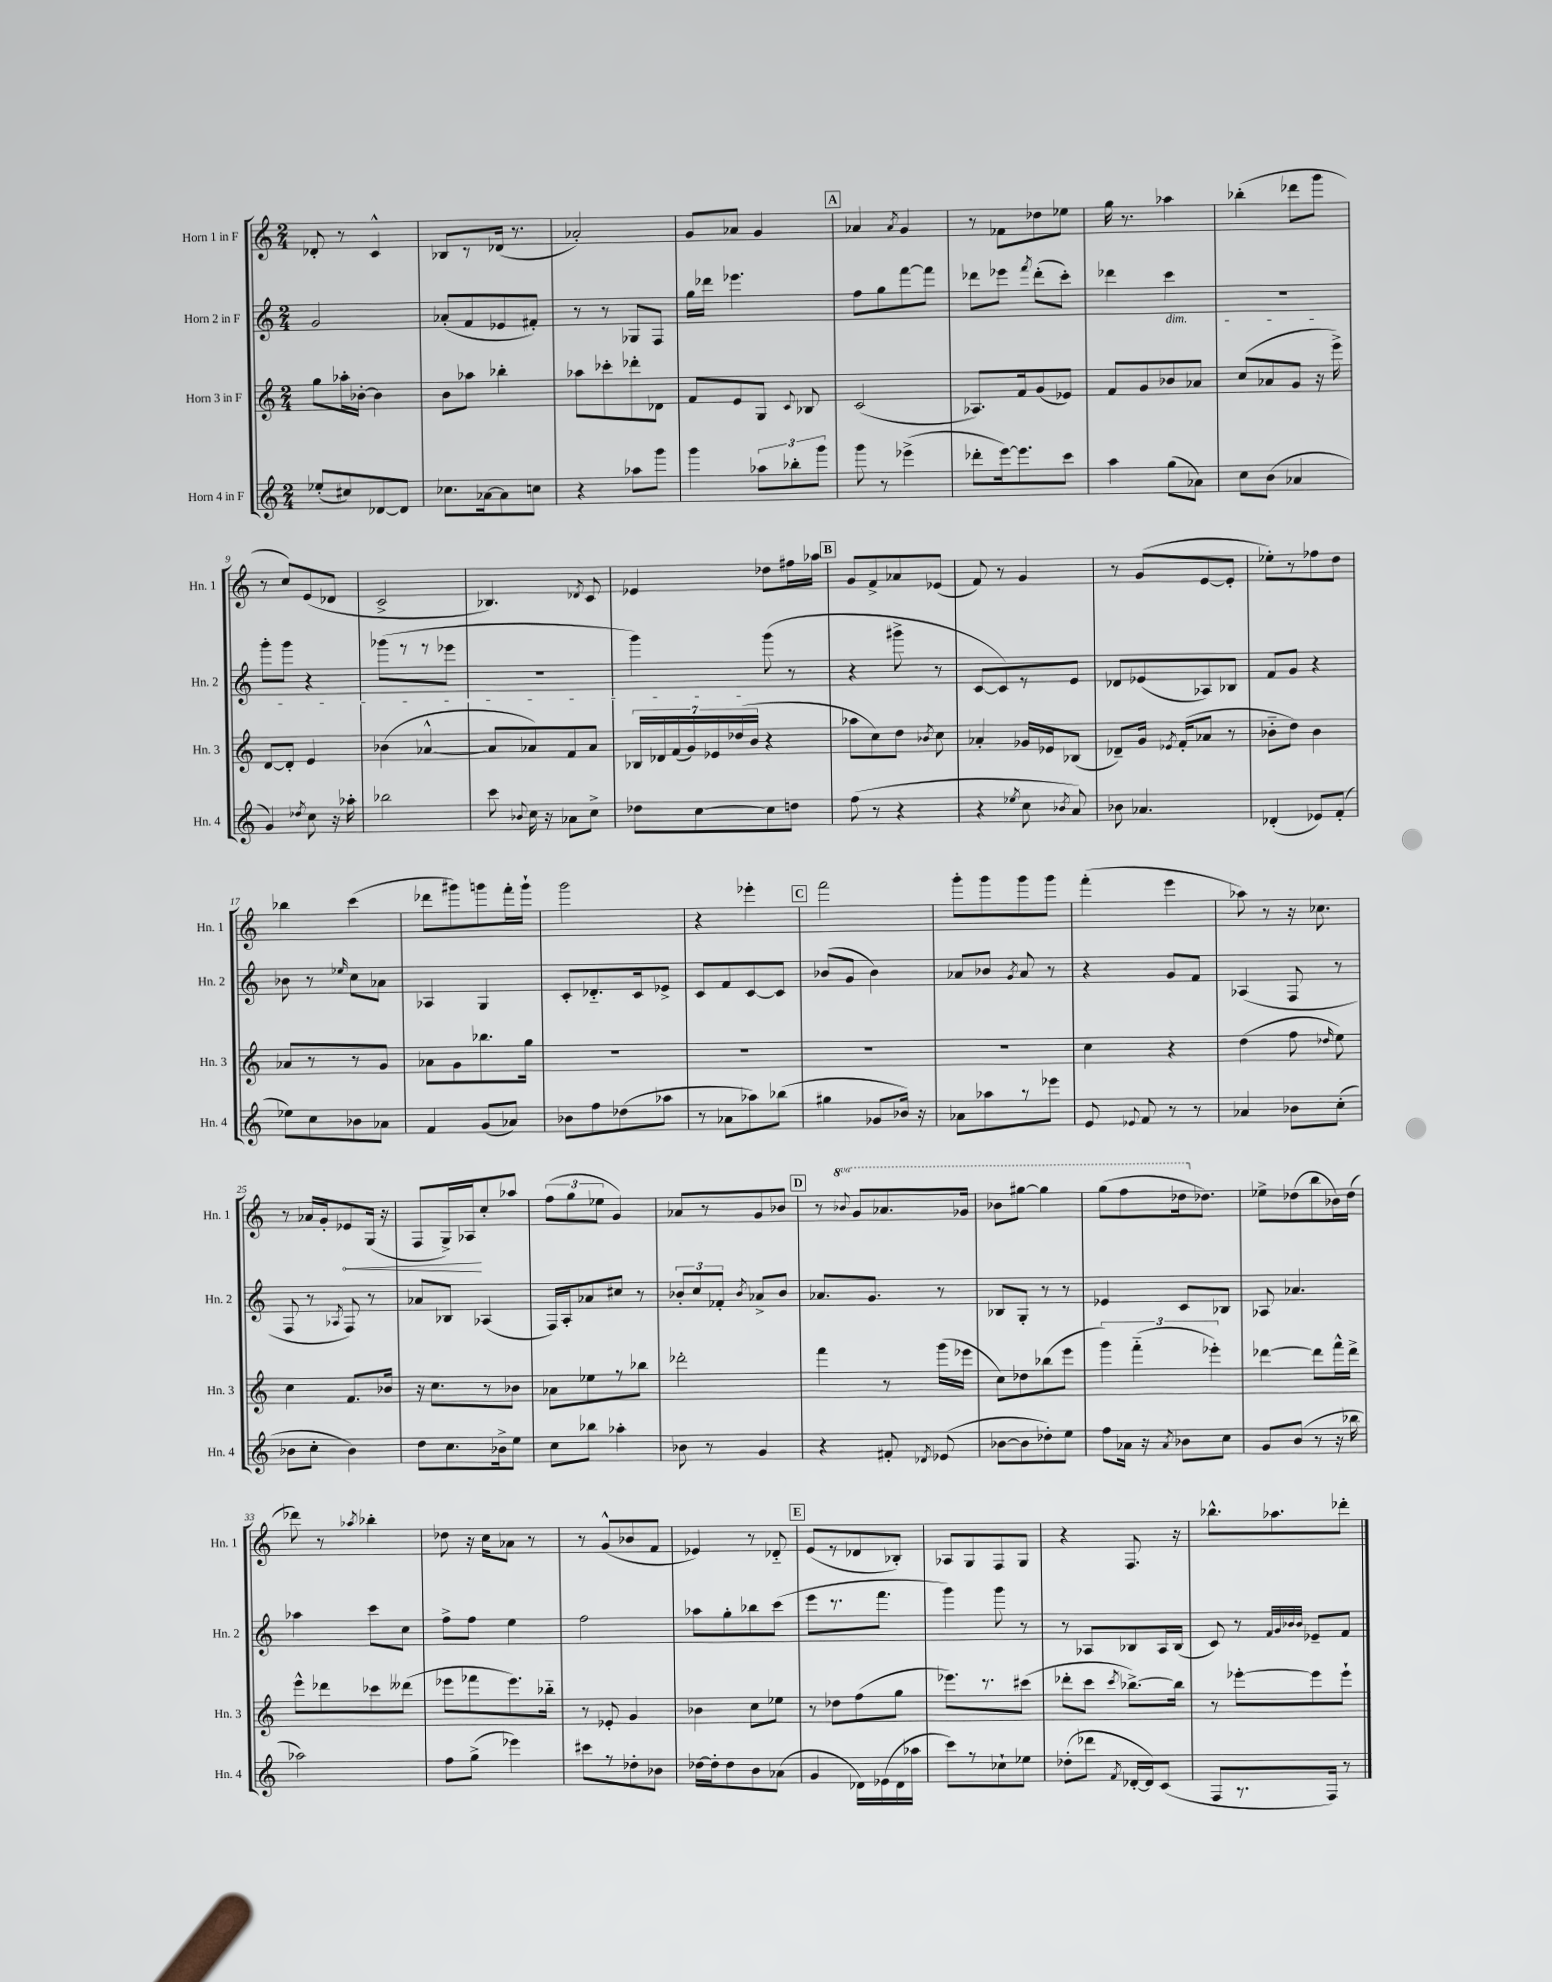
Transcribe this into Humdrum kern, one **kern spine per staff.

**kern	**kern	**kern	**kern
*staff4	*staff3	*staff2	*staff1
*clefG2	*clefG2	*clefG2	*clefG2
*k[]	*k[]	*k[]	*k[]
*M2/4	*M2/4	*M2/4	*M2/4
(8ee-'	8gg	2g	8d-'
8cc#)	16aa-'	.	8r
.	[16b-'	.	.
[8d-	4b-]	.	4c^^
8d-]	.	.	.
=	=	=	=
8.cc-	8b	(8a-'	8B-
.	8aa-	8f	8r
[16a-	.	.	.
8a-]	4bb-'	8e-	(16d-
.	.	.	8.r
8cc	.	8f#')	.
=	=	=	=
4r	8aa-	8r	2a-')
.	8ccc-'	8r	.
8aa-	8ddd-'	8G-	.
8ggg	8d-	8F	.
=	=	=	=
4ggg	8f	16gg	8g
.	.	16ddd-	.
.	8e	4.eee-	8a-
12aa-	8G	.	4g
12bb-'	.	.	.
.	8qqc	.	.
.	8B-	.	.
12ggg	.	.	.
=	=	=	=
8ggg	(2c	8ff	4a-
8r	.	8gg	.
.	.	.	8qa-
(4eee-^	.	[8fff	4g
.	.	8fff]	.
=	=	=	=
8ddd-'	8.A-)	8ddd-	8r
[16eee)	.	8eee-	8f-
8.eee]	16f	.	.
.	.	8qfff	.
.	(8g	(8ddd-'	8dd-
8ccc	8e-)	8ccc')	8ee-
=	=	=	=
4aa	8f	4ddd-	16gg
.	.	.	8.r
.	8g	.	.
(8gg	8b-	4ccc	4aa-
8a-)	8a-	.	.
=	=	=	=
8cc	(8cc	2r	(4bb-'
(8b	8a-	.	.
4a-	8g	.	8ddd-
.	16r	.	8ggg
.	16eee^)	.	.
=	=	=	=
4g)	[8d	8ggg'	8r
.	8d']	8ggg	8cc)
8qdd-	.	.	.
8cc	4e	4r	(8e
16r	.	.	8d-
16aa-'	.	.	.
=	=	=	=
2bb-	(4b-	(8ggg-	2c^
.	.	8r	.
.	[4a-^^	8r	.
.	.	8eee-	.
=	=	=	=
8ccc	8a-]	2r	4.B-)
8qqb-	.	.	.
16cc	8a-)	.	.
16r	.	.	.
8a-	8f	.	.
.	.	.	8qd-
8cc^	8a-	.	8c
=	=	=	=
8dd-	28B-	4ggg)	4e-
.	28d-	.	.
.	(28f	.	.
.	28g)	.	.
[8cc	.	.	.
.	28e-	.	.
.	(28dd-	.	.
.	28b	.	.
8cc]	4r	(8ggg	8dd-
8dd	.	8r	16ff#
.	.	.	16aa-
=	=	=	=
(8ff	8aa-	4r	8g
8r	8cc)	.	8f^
4r	8dd	8ggg#^	8a-
.	8qb-	.	.
.	8cc	8r	(8e-
=	=	=	=
4r	4a-'	[8c	8f)
.	.	8c])	8r
8qee-	.	.	.
8cc	16g-	8r	4g
.	16e-	.	.
8qb-	.	.	.
8a)	(8B-	8e	.
=	=	=	=
8b-	8d-~)	8d-	8r
4.a-	16g	(8e-	(8g
.	8qe-	.	.
.	(16f'	.	.
.	8a-	8A-)	[8e
.	8r	8B-	8e']
=	=	=	=
(4d-'	8b-'~	8f	8ee-')
.	8dd)	8g	8r
8e-)	4b-	4r	8ff-
(8f'	.	.	8dd
=	=	=	=
8ee-)	8a-	8b-	4bb-
8cc	8r	8r	.
.	.	16qqee-	.
8b-	8r	8cc	(4ccc
8a-	8g	8a-	.
=	=	=	=
4f	8a-	4A-	8ddd-
.	8g	.	8ggg#)
(8g	8.bb-	4G	8ggg
8a-)	.	.	16fff'
.	16gg	.	16ggg`
=	=	=	=
8b-	2r	8c'	2ggg
8ff	.	8.d-'~	.
(8dd-	.	.	.
.	.	16c	.
8aa-	.	8e-^	.
=	=	=	=
8r	2r	8c	4r
8a-	.	8f	.
8aa-)	.	[8c	4eee-'
(8bb-	.	8c]	.
=	=	=	=
4gg#	2r	(8b-	2fff
.	.	8g	.
8g-	.	4b-)	.
16b-)	.	.	.
16r	.	.	.
=	=	=	=
8a-	2r	8a-	8ggg'
8aa-	.	8b-	8ggg
.	.	8qg	.
8r	.	8a-	8ggg
8eee-	.	8r	8ggg
=	=	=	=
8e	4cc	4r	(4fff'
8qqe-	.	.	.
8f	.	.	.
8r	4r	8g	4eee
8r	.	8f	.
=	=	=	=
4a-	(4dd	(4A-	8aa-)
.	.	.	8r
8b-	8ff	8F	16r
.	.	.	8.cc-
.	16qqdd-	.	.
(8cc'	8ee)	8r	.
=	=	=	=
8b-	4cc	8F	8r
8cc'	.	8r	16a-
.	.	.	16g'
.	.	8qA-	.
4b-)	8.f	8F)	8e-
.	.	8r	(16G
.	16b-	.	16r
=	=	=	=
8dd	16r	8a-	8F
.	8.cc	.	.
8.cc	.	8B-	16G^)
.	.	.	16A-
.	8r	(4A-	8cc'
16b-^	.	.	.
8ee	8b-	.	8aa-
=	=	=	=
8cc	8a-	16F)	(12ff
.	.	16A'	.
.	.	.	12gg
8bb-	8ee-	8a-	.
.	.	.	12ee-
4aa-'	8r	8cc#	4g)
.	8bb-	8r	.
=	=	=	=
8b-	2ddd-'	12b-'	8a-
.	.	12cc	.
8r	.	.	8r
.	.	12f-'	.
.	.	8qb-	.
4g	.	8a-^	8g
.	.	8b-	8b-
=	=	=	=
4r	4fff	8.a-	8r
.	.	.	8qqbb-
.	.	.	8gg
.	.	8.g	.
8f#'	8r	.	8.aa-
8qd-	.	.	.
(8e-	(16ggg	8r	.
.	16eee-	.	16gg-
=	=	=	=
[8b-	8cc)	8B-	8bb-
8b-]	8dd-	8G'	[8ggg#
8dd-')	(8bb-	8r	4ggg#]
8ee	8eee	8r	.
=	=	=	=
8ff	6ggg)	4e-	(8ggg
16a-	.	.	8fff
.	(6fff'~	.	.
16r	.	.	.
8qa-	.	.	.
8b-	.	8c	16ddd-
.	.	.	8.dd-)
.	6eee-')	.	.
8cc	.	8B-	.
=	=	=	=
8g	[4ddd-	8A-	8ee-^
(8b	.	4.a-	(8dd-
8r	8ddd-]	.	8bb
16r	16fff^^	.	16b-)
16bb-	16ddd-^	.	(16dd-
=	=	=	=
2aa-)	8eee^^	4aa-	8ddd-)
.	8ddd-	.	8r
.	.	.	8qaa-
.	8ccc-	8ccc	4bb-'
.	(8ddd--	8cc	.
=	=	=	=
8ff	8eee-	8ff^	8dd-
(8gg^	8fff-	8ff	16r
.	.	.	16cc
4eee-)	8.eee-)	4ee	8a-
.	.	.	8r
.	16bb-'~	.	.
=	=	=	=
8ccc#	8r	2ff	8r
8r	8e-'	.	(8g^^
8dd-'	4g	.	8b-
8b-	.	.	8f
=	=	=	=
[16dd-	4b-	8aa-	4e-)
16dd-']	.	.	.
8dd-	.	8gg'	.
8b	8cc	8bb-	8r
(8a-	8ee-	(8ccc	8d-'~
=	=	=	=
4g	8r	8eee	(8e
.	8dd-	8.r	8r
16d-)	(8ff	.	8d-
(16e-	.	8.fff	.
16d-	8gg	.	8B-')
16aa-	.	.	.
=	=	=	=
8ccc)	8.eee-)	4ggg)	8A-
8r	.	.	8G
.	8.r	.	.
8cc-`	.	8ggg	8F
8ee-	(8ccc#	8r	8G
=	=	=	=
(8dd-'	8ddd-'	8r	4r
8ddd-	8ccc	8A-	.
8qf	8qccc	.	.
[16d-'	[8.bb-^)	8B-	8.F
16d-])	.	.	.
(8c	.	16A-	.
.	16bb-]	(16B-	16r
=	=	=	=
8F	8r	8c)	8.bb-^^
8.r	[8eee-'	8r	.
.	.	.	8.aa-
.	.	32qqf	.
.	.	32qqg	.
.	.	32qqb-	.
.	.	32qqb-	.
.	8eee-]	8e-~	.
16F)	.	.	.
8r	8eee-`	8f	8ddd-'
==	==	==	==
*-	*-	*-	*-
